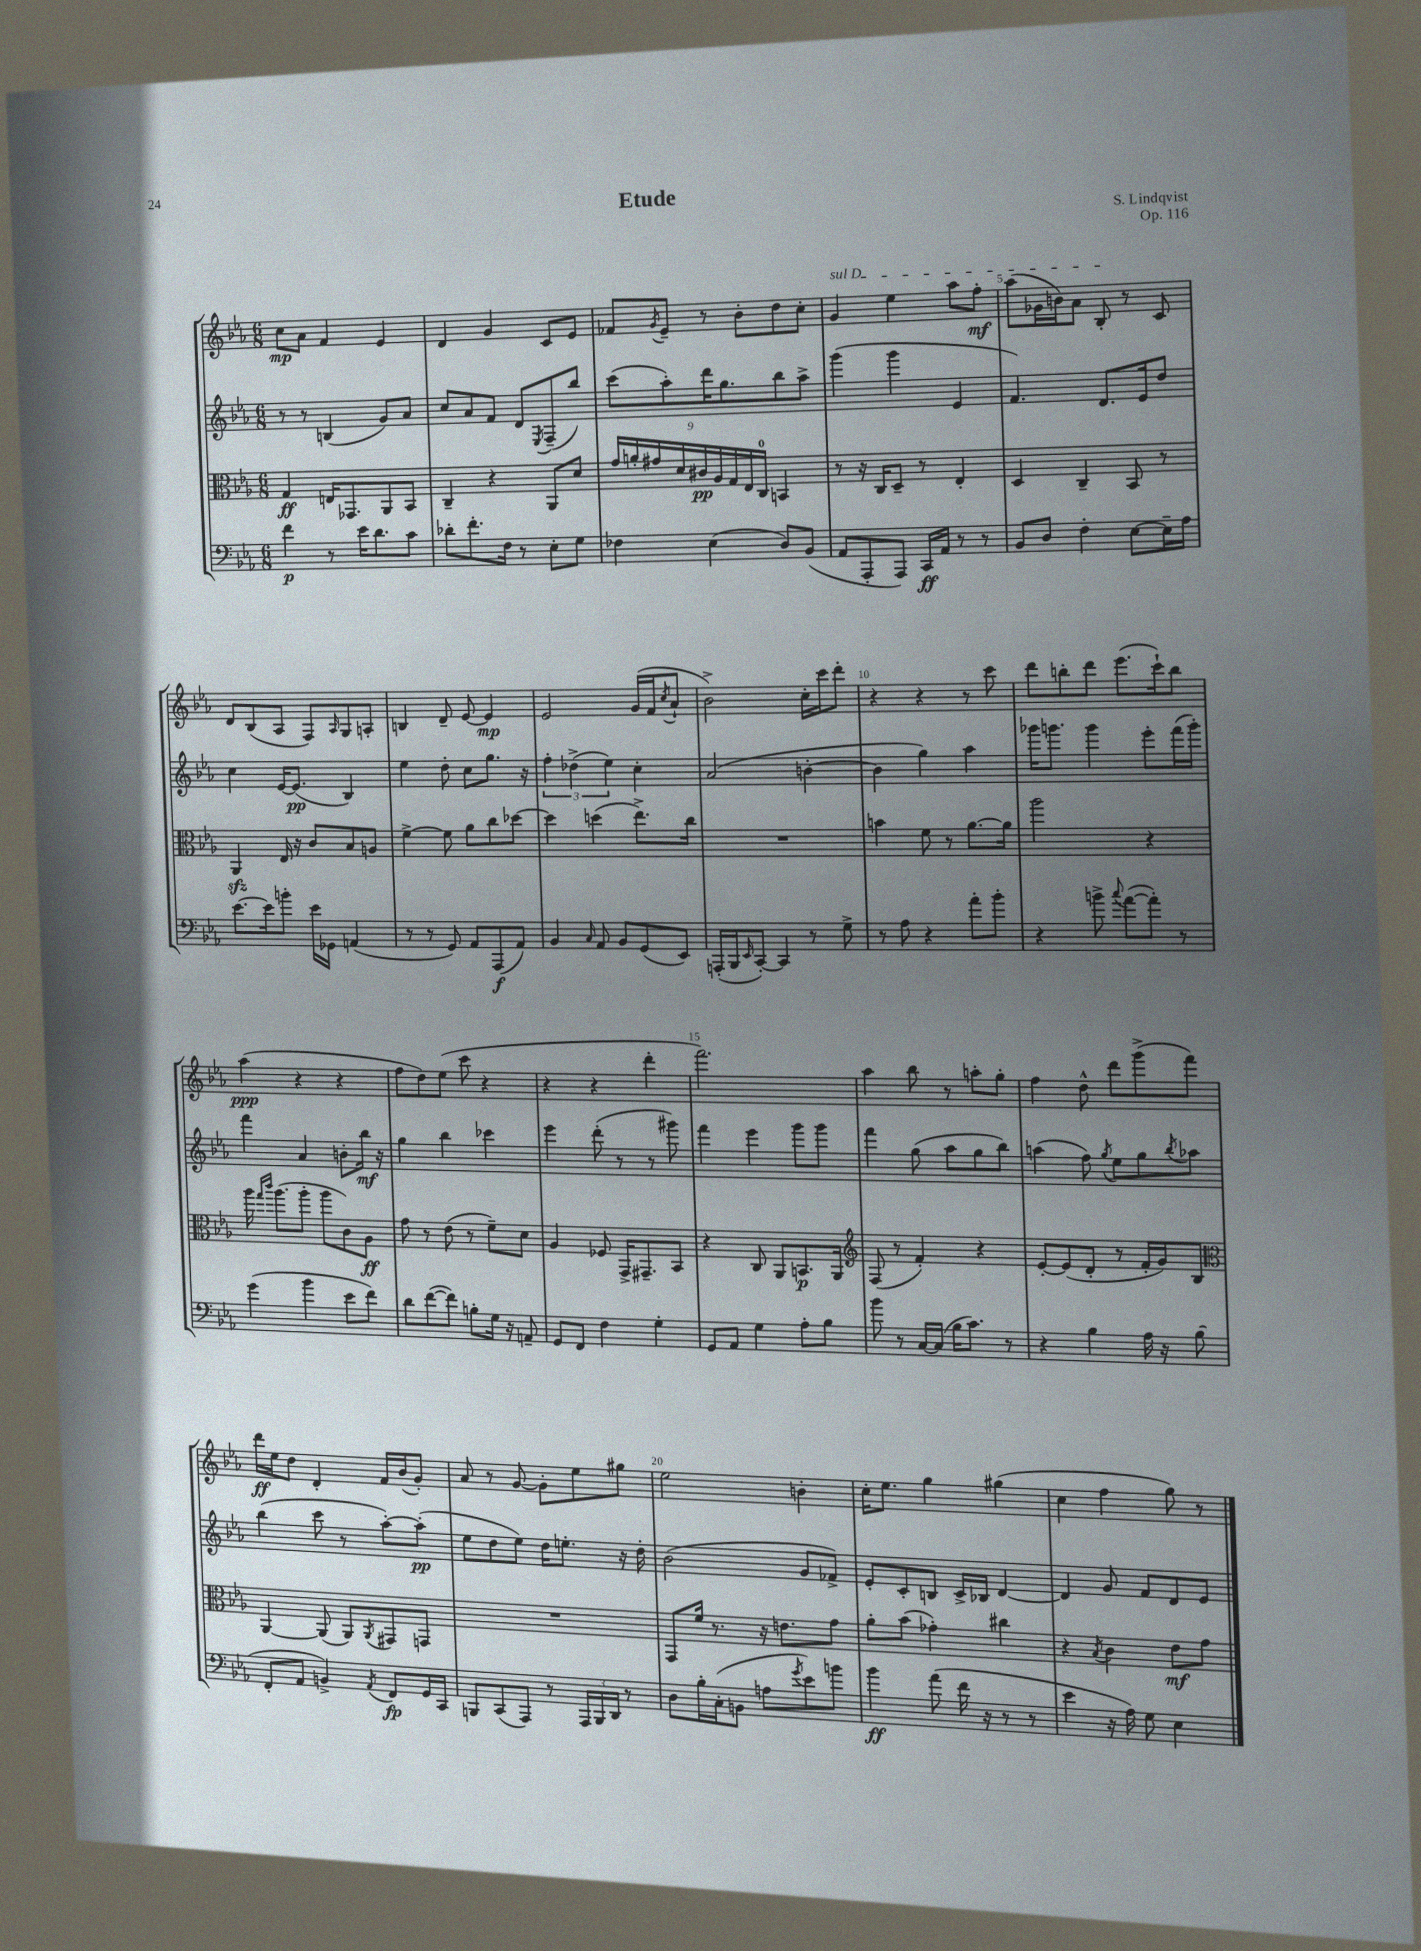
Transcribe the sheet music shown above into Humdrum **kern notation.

**kern	**kern	**kern	**kern
*staff4	*staff3	*staff2	*staff1
*clefF4	*clefC3	*clefG2	*clefG2
*k[b-e-a-]	*k[b-e-a-]	*k[b-e-a-]	*k[b-e-a-]
*M6/8	*M6/8	*M6/8	*M6/8
4f	4G	8r	8cc
.	.	8r	8a-
8r	16E	(4B	4f
.	8.GG-	.	.
16e-	.	.	.
8.d	.	.	.
.	8AA-	8g)	4e-
8c	8BB-	8a-	.
=	=	=	=
8d-'	4C~	8cc	4d
8.f'	.	8a-	.
.	4r	8f	4g
16F	.	.	.
8r	.	8d	.
.	.	8qE-	.
8E-'	8AA-	(8F~	8c
8G	8d	8bb-)	8e-
=	=	=	=
4F-	18g	(8ccc	8f-
.	18a'	.	.
.	18g#	.	.
.	.	.	8qg
.	.	8aa-')	8e-~
.	18d	.	.
.	18c#	.	.
(4E-	.	16ddd	8r
.	18A-	.	.
.	.	8.gg	.
.	18G	.	.
.	.	.	8b-'
.	18E-	.	.
.	18C	.	.
8D)	4BB	8bb-	8dd
(8BB-	.	8aa-^	8cc'
=	=	=	=
8AA-	8r	(4ggg	4g
8AAA-'	16r	.	.
.	16C	.	.
8AAA-)	8D~	4ggg	4ee-
16CC	8r	.	.
16AA-	.	.	.
8r	4E-'	4e-	8aa-
8r	.	.	8ff'
=	=	=	=
8BB-	4D	4.f)	(8aa-
8D	.	.	16g-
.	.	.	16b)
4F'	4C~	.	8a-
.	.	8.d	8B-'
[8E-	8BB-	.	8r
.	.	16e-	.
16E-~]	8r	8dd	8c
16A-	.	.	.
=	=	=	=
[8.e-	4AA-	4cc	8d
.	.	.	(8B-
16e-]	.	.	.
8b'	16E-	[16e-	8A-
.	16r	(8.e-]	.
16e-	8c	.	8F)
16GG-	.	.	.
.	.	.	16qqA-
(4AA	8B-	4B-)	8G
.	8A	.	8A'
=	=	=	=
8r	[4f^	4ee-	4B
8r	.	.	.
8GG)	8f]	8dd'	8d~
8AA-	8a-	8cc	[8e-
(8AAA-	8cc	8.gg	4e-]
8AA-)	[8dd-	.	.
.	.	16r	.
=	=	=	=
4BB-	4dd-]	6ff'	2e-
.	.	(6dd-^	.
16qqC	.	.	.
8AA-	(4dd	.	.
.	.	6ee-)	.
8BB-	.	.	.
(8GG	8.ee-^)	4cc'	(16g
.	.	.	16f
.	.	.	8qcc
8EE-)	.	.	8a-`
.	16cc	.	.
=	=	=	=
(16AAA'	2.r	(2a-	2b-^)
16BBB-	.	.	.
16qqEE-	.	.	.
[8CC')	.	.	.
4CC]	.	.	.
8r	.	[4b'	16cc'
.	.	.	16ccc
8G^	.	.	8ddd'
=	=	=	=
8r	4b	4b]	4r
8A-	.	.	.
4r	8f	4gg)	4r
.	8r	.	.
8a-'	[8.a-	4aa-	8r
8b-'	.	.	8ccc
.	16a-]	.	.
=	=	=	=
4r	2aa-	16ggg-	8ddd
.	.	8.ggg	.
.	.	.	8bb'
8b^	.	4ggg	8ddd
8qqcc	.	.	.
([8a-	.	.	(8.eee-
8a-'])	4r	8eee-'	.
.	.	.	16ccc`)
8r	.	(16fff	8bb
.	.	16ggg')	.
=	=	=	=
(4g	16aa-	4fff	(4aa-
.	16qqgg	.	.
.	16qqccc	.	.
.	(8.aa-	.	.
4b-	8aa-'	4a-	4r
.	8aa-	.	.
8e-	8c)	8b'	4r
8f)	8A-	16bb-	.
.	.	16r	.
=	=	=	=
8d	8g	4gg	8ff
([8f	8r	.	8dd)
8f])	(8e-	4bb-	(8ee-
8B'	8r	.	8ccc
16G	8f~)	4ccc-	4r
16r	.	.	.
8AA~	8d	.	.
=	=	=	=
8GG	4A-	4eee-	4r
8FF	.	.	.
4F	8F-	(8ddd'	4r
.	16GG^	8r	.
.	8.GG#~	.	.
4G'	.	8r	4ddd'
.	8BB-	8ggg#)	.
=	=	=	=
8GG	4r	4fff	2.fff)
8AA-	.	.	.
4G	8C	4eee-	.
.	8AA-	.	.
8A-'	8.BB	8ggg	.
8B-	.	8ggg	.
.	16AA-	.	.
=	=	=	=
*	*clefG2	*	*
8b-	(8F	4fff	4aa-
8r	8r	.	.
[16C	4f')	(8gg	8bb-
(16C]	.	.	.
16B-	.	8aa-	8r
8.c)	.	.	.
.	4r	8gg	8aa'
8r	.	8bb-)	8gg'
=	=	=	=
4r	[8e-'	(4aa	4ff
.	(8e-]	.	.
4B-	8d'	8ff)	8dd^^
.	.	8qgg	.
.	8r	8ee-	8ddd
16A-	16f'	8gg	(8ggg^
16r	16g)	.	.
.	.	8qbb-	.
(8B-	8B-	8aa-	8fff)
=	=	=	=
*	*clefC3	*	*
8FF'	[4AA-	(4bb-	16ddd
.	.	.	16ee-
8AA-	.	.	8dd
4BB^)	(8AA-]	8ccc	4d'
.	8AA-)	8r	.
8qAA-	8qAA-	.	.
8FF	8GG#	[8aa-')	16f
.	.	.	(16b-
16GG	8GG	(8aa-']	8g')
16CC	.	.	.
=	=	=	=
8BBB	2.r	8ee-	8a-
(8CC	.	8dd	8r
8AAA-)	.	8ee-)	[8g
8r	.	16dd	8g']
.	.	8.ee'	.
24AAA-	.	.	8ee-
24BBB	.	.	.
24DD	.	.	.
8r	.	16r	8gg#
.	.	16dd'	.
=	=	=	=
8D	8GG	(2b-	2ee-
16B-'	16f	.	.
(16C'	8.r	.	.
8BB	.	.	.
8A	16r	.	.
.	8.e	.	.
8qg	.	.	.
8e-)	.	8g	4b'
8b	8g	8f-^)	.
=	=	=	=
4b-	8a-'	8e-'	16cc'
.	.	.	8.ee-
.	(8b-	8c'	.
(8a-	4g-')	8B	4gg
16f	.	16c^	.
16r	.	16B-	.
8r	4cc#	[4d	(4gg#
8r	.	.	.
=	=	=	=
4e-	4r	4d]	4cc
.	8qB-	.	.
16r	4c	8g	4ff
16A-)	.	.	.
8G	.	8f	.
4E-	8e-	8d	8gg)
.	8g	8e-	8r
==	==	==	==
*-	*-	*-	*-
